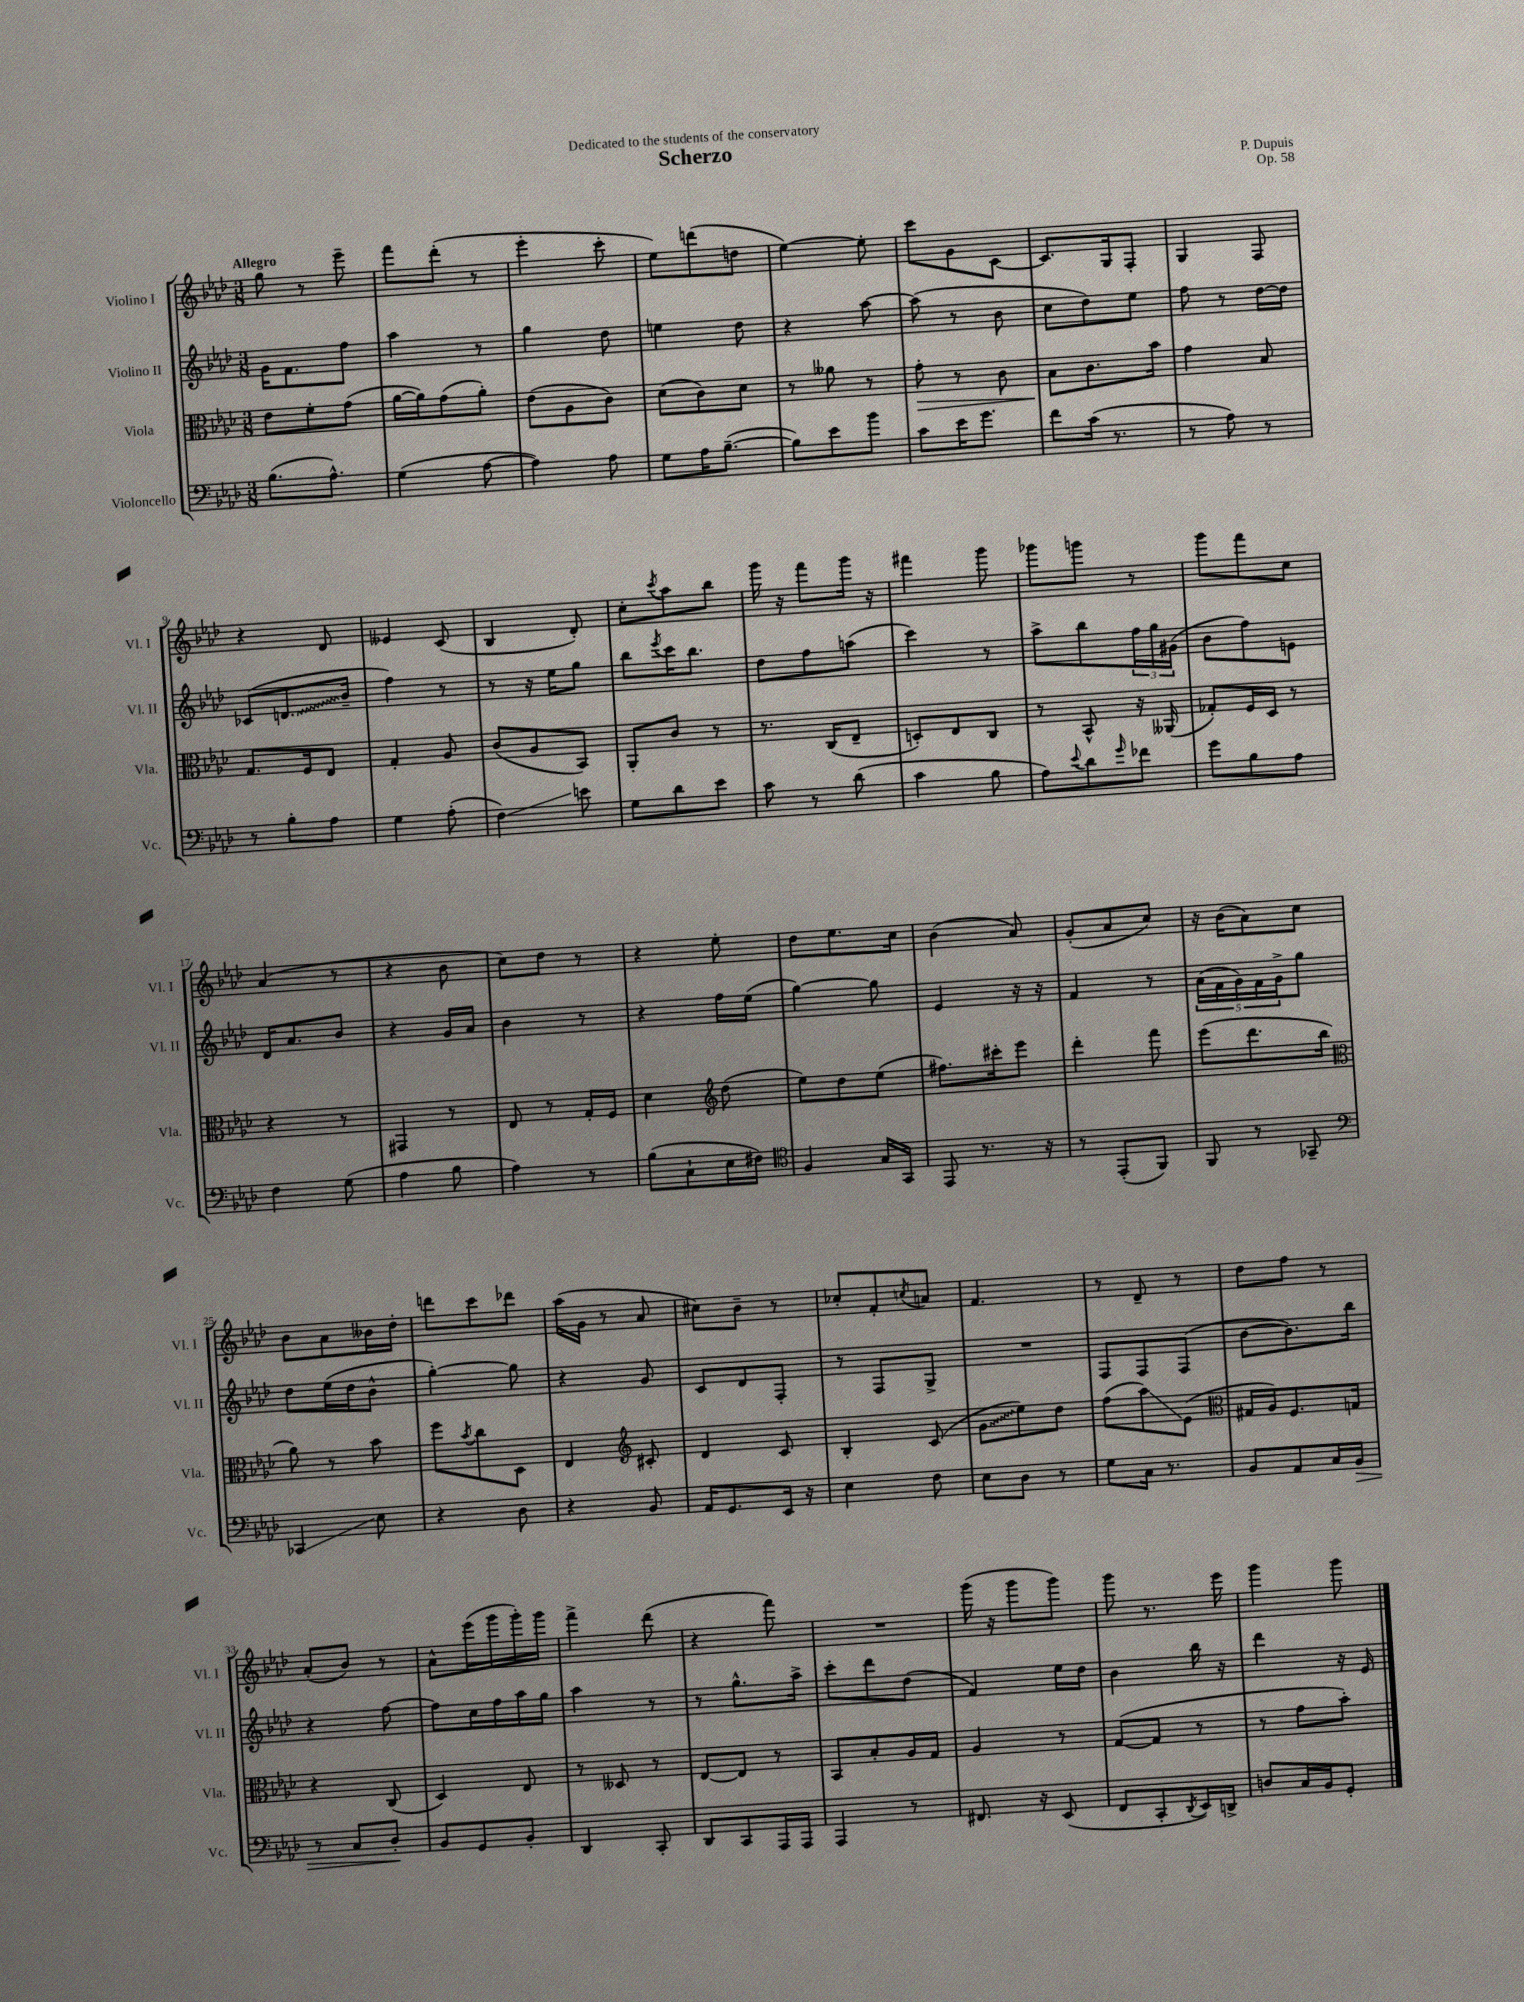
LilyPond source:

\header { title = "Scherzo" composer = "P. Dupuis" dedication = "Dedicated to the students of the conservatory" opus = "Op. 58" }
<<
\new StaffGroup <<
\new Staff = "s0" \with { instrumentName = "Violino I" shortInstrumentName = "Vl. I" } {
    \clef treble \key aes \major \numericTimeSignature \time 3/8 \tempo "Allegro"
    g''8 r8 ees'''8-- |
    f'''8 des'''8-.( r8 |
    ees'''4-. c'''8-. |
    ees''8) d'''8( d''8 |
    ees''4~) ees''8-. |
    c'''8 g'8 c'8~ |
    c'8. g16 f8-. |
    g4 f8 |
    r4 des'8 |
    eeses'4 c'8( |
    bes4 des'8-.) |
    c''8-. \acciaccatura { c'''8 } aes''8 bes''8 |
    g'''16 r16 f'''8 g'''16 r16 |
    fis'''4 g'''8 |
    ges'''8 g'''8 r8 |
    g'''8 f'''8 c''8 |
    aes'4( r8 |
    r4 bes'8 |
    c''8) des''8 r8 |
    r4 ees''8-. |
    des''8 ees''8. c''16 |
    bes'4( aes'8) |
    g'8-.( aes'8 c''8) |
    r16 bes'16( aes'8) c''8 |
    bes'8 aes'8 beses'16 des''16-. |
    d'''8 c'''8 des'''8 |
    aes''16( g'16 r8 aes'8 |
    cis''8) bes'8-- r8 |
    ces''8-. f'8-. \acciaccatura { c''8 } a'8 |
    f'4. |
    r8 des'8-- r8 |
    des''8 f''8 r8 |
    aes'8-.( bes'8) r8 |
    aes'8-^ ees'''16( g'''16 g'''16-.) g'''16 |
    f'''4-> des'''8( |
    r4 f'''8) |
    R4. |
    g'''16( r16 g'''8 g'''8) |
    g'''8 r8. ees'''16 |
    g'''4 g'''8 \bar "|." |
}
\new Staff = "s1" \with { instrumentName = "Violino II" shortInstrumentName = "Vl. II" } {
    \clef treble \key aes \major \numericTimeSignature \time 3/8
    g'16 f'8. f''8 |
    aes''4 r8 |
    g''4 des''8 |
    e''4 des''8 |
    r4 aes''8~ |
    aes''8( r8 bes'8 |
    c''8 des''8) ees''8 |
    f''8 r8 des''16~ des''16 |
    ces'8( \once \override Glissando.style = #'zigzag d'8.\glissando bes'16-- |
    f''4) r8 |
    r8 r16 ees''16 g''8 |
    bes''8 \acciaccatura { ees'''8 } c'''16 bes''8. |
    des''8 f''8 a''8( |
    c'''4) r8 |
    aes''8-> bes''8 \tuplet 3/2 { f''16 g''16 gis'16( } |
    bes'8 f''8) e'8 |
    des'16 aes'8. bes'8 |
    r4 g'16 aes'16 |
    bes'4 r8 |
    r4 f''16 ees''16( |
    g''4~) g''8 |
    ees'4 r16 r16 |
    f'4 r8 |
    \tuplet 5/4 { aes'16( f'16 g'16) f'16 g'16-> } g''8 |
    des''8 ees''16( des''16 bes'8-^ |
    g''4~-.) g''8 |
    r4 g'8 |
    c'8 des'8 f8-. |
    r8 f8 g8-> |
    R4. |
    f8 f8 f8( |
    bes'8~ bes'8.) bes''16 |
    r4 f''8~ |
    f''8 c''16 f''16 aes''16 g''16 |
    aes''4 r8 |
    r8 g''8.-^ aes''16-> |
    c'''8-. des'''8 des''8( |
    f'4) ees''16 des''16 |
    bes'4 bes''16 r16 |
    des'''4 r16 ees'16 \bar "|." |
}
\new Staff = "s2" \with { instrumentName = "Viola" shortInstrumentName = "Vla." } {
    \clef alto \key aes \major \numericTimeSignature \time 3/8
    ees'8 f'8-. g'8( |
    aes'16~ aes'16) g'8( aes'8-.) |
    ees'8( aes8 c'8) |
    des'8( c'8) des'8 |
    r8 aeses'8 r8 |
    g'8-.\> r8 c'8 |
    bes8\! c'8. bes'16 |
    g'4 bes8 |
    g8. f16 ees8 |
    g4-. aes8 |
    c'8( aes8 bes,8) |
    aes,8-. c'8 r8 |
    r8. c16( ees8-- |
    d8-.) ees8 c8 |
    r8 bes,8-^ r16 aeses,16( |
    ges8-.) f16 des16 r8 |
    r4 r8 |
    gis,4 r8 |
    ees8 r8 g16-. f16 |
    des'4 \clef treble des''8( |
    ees''8) des''8 ees''8( |
    fis''8.) cis'''16-. ees'''8 |
    des'''4-. f'''8 |
    ees'''8( des'''8. bes''16 |
    \clef alto aes'8) r8 bes'8 |
    f''8 \acciaccatura { bes'8 } c''8 des8 |
    ees4 \clef treble cis'8-. |
    des'4 c'8 |
    bes4-. c'8( |
    \once \override Glissando.style = #'zigzag g'8\glissando ees''8) des''8 |
    f''8( aes''8\glissando) ees'8( |
    \clef alto gis16 aes16) f8. g16 |
    r4 c8( |
    des4) ees8 |
    r8 deses8 r8 |
    ees8~ ees8 r8 |
    bes,8 bes8-. aes16 g16 |
    aes4 r8 |
    g8~( g8 r8 |
    r8 g'8 bes'8-.) \bar "|." |
}
\new Staff = "s3" \with { instrumentName = "Violoncello" shortInstrumentName = "Vc." } {
    \clef bass \key aes \major \numericTimeSignature \time 3/8
    bes8.( aes8.-^) |
    g4( aes8~ |
    aes4) aes8 |
    g8 aes16 bes8.~--( |
    bes8) ees'8 bes'8 |
    c'8 ees'16 g'8. |
    f'8 c'16( r8. |
    r8 aes8) r8 |
    r8 bes8-. aes8 |
    g4 aes8-.( |
    f4\glissando) e'8 |
    g8 des'8 ees'8 |
    c'8 r8 des'8( |
    c'4 bes8 |
    aes8) \appoggiatura { ees'8 } des'8 \grace { g'16 } fes'8 |
    g'8 bes8 aes8 |
    f4 g8( |
    aes4 bes8 |
    aes4) r8 |
    bes8( c8-! ees16 fis16) |
    \clef tenor f4 g16 g,16 |
    ees,8 r8. r16 |
    r8 ees,8-.( f,8) |
    f,8 r8 ges,8-- |
    \clef bass ces,4\glissando ees8 |
    r4 des8 |
    r4 bes,8 |
    aes,16 g,8. ees,16 r16 |
    ees4 f8 |
    ees8 des8 r8 |
    g8 c16 r8. |
    bes,8 aes,8 c16 bes,16\> |
    r8 c8 des8-.\! |
    bes,8 g,8 bes,8-. |
    des,4 c,8-. |
    des,8 c,8 aes,,16 aes,,16 |
    aes,,4 r8 |
    fis,8. r16 ees,8( |
    f,8 c,8-. \acciaccatura { des,8 } ees,16) d,16-> |
    d8 c16 bes,16 g,8-. \bar "|." |
}
>>
>>
